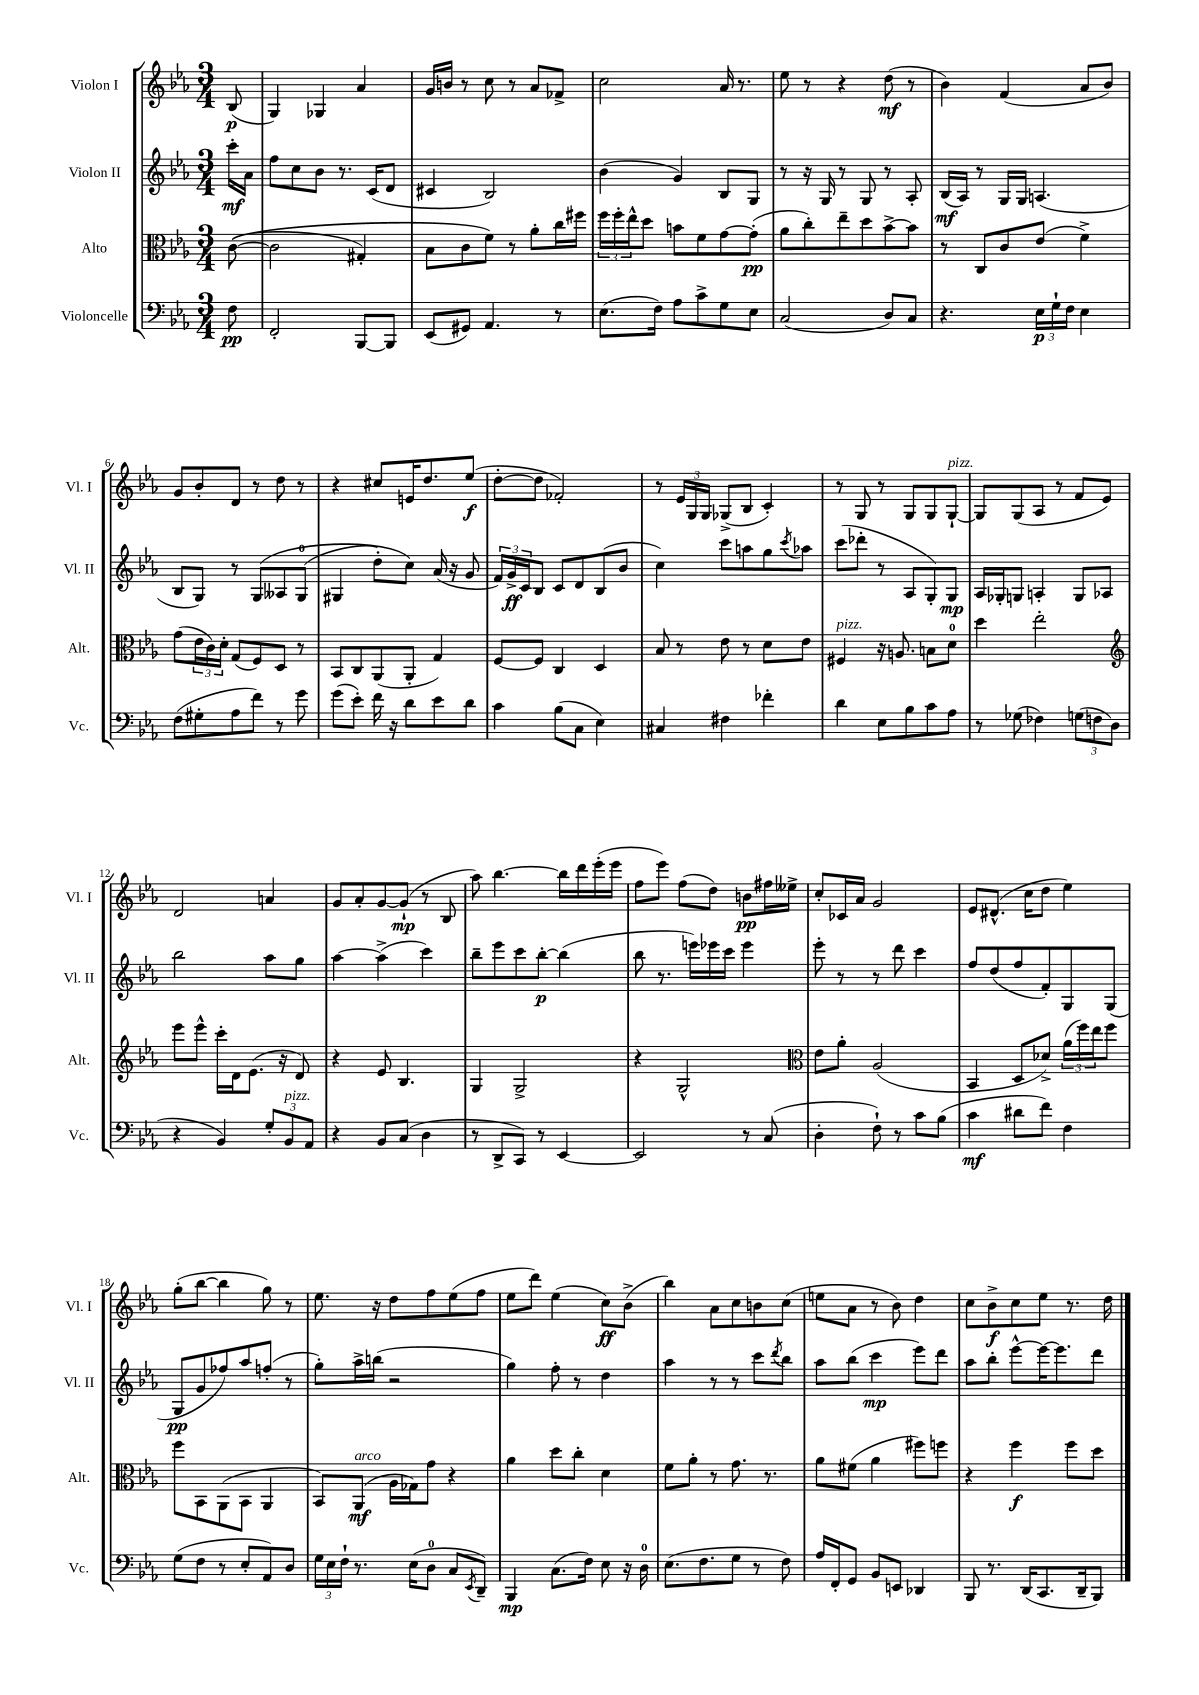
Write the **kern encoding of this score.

**kern	**kern	**kern	**kern
*staff4	*staff3	*staff2	*staff1
*clefF4	*clefC3	*clefG2	*clefG2
*k[b-e-a-]	*k[b-e-a-]	*k[b-e-a-]	*k[b-e-a-]
*M3/4	*M3/4	*M3/4	*M3/4
8F	&(([8c	16ccc'	(8B-
.	.	16a-	.
=	=	=	=
2FF'	2c]	8ff	4G)
.	.	8cc	.
.	.	8b-	4G-
.	.	8.r	.
[8BBB-	4G#')	.	4a-
.	.	(16c	.
8BBB-]	.	8d	.
=	=	=	=
(8EE-	8B-	4c#	16g
.	.	.	16b
8GG#)	8c	.	8r
4.AA-	8f&)	2B-)	8cc
.	8r	.	8r
.	8a-'	.	8a-
8r	16cc	.	8f-^
.	16ff#	.	.
=	=	=	=
(8.E-	24ff	(4b-	2cc
.	24ff'	.	.
.	24ee-^^	.	.
.	8dd	.	.
16F)	.	.	.
8A-	8b	4g)	.
8c^	8f	.	.
8G	[8g	8B-	16a-
.	.	.	8.r
8E-	(8g']	8G	.
=	=	=	=
(2C	8a-	8r	8ee-
.	8cc')	16r	8r
.	.	16G	.
.	8ee-~	8r	4r
.	8dd	8G	.
8D)	[8b-^	8r	(8dd
8C	8b-]	8A-'	8r
=	=	=	=
4.r	8r	(16B-	4b-)
.	.	16A-)	.
.	8C	8r	.
.	8c	16G	(4f
.	.	16G	.
24E-	(8e-	(4.A	.
24G`	.	.	.
24F	.	.	.
4E-	4f^)	.	8a-
.	.	.	8b-)
=	=	=	=
(8F	(8g	8B-	8g
8G#'	24e-	8G)	8b-'
.	24c)	.	.
.	24d'	.	.
8A-	(8G	8r	8d
8f)	8F)	&(8G	8r
8r	8D	8A--	8dd
8g	8r	(8G	8r
=	=	=	=
(8g	8BB-	4G#	4r
8e-')	8C	.	.
16f	(8AA-	8dd')	8cc#
16r	.	.	.
8d	8AA-'	8cc&)	16e
.	.	.	8.dd
8e-	4G)	(16a-	.
.	.	16r	.
8d	.	8g	(8ee-
=	=	=	=
4c	[8F	24f)	[8dd'
.	.	24g^	.
.	.	24c	.
.	8F]	8B-	8dd]
(8B-	4C	8c	2f-')
8C	.	8d	.
4E-)	4D	(8B-	.
.	.	8b-	.
=	=	=	=
4C#	8B-	4cc)	8r
.	8r	.	24e-
.	.	.	24G
.	.	.	24G
4F#	8e-	8ccc	(8G-^
.	8r	8aa	8B-
4f-'	8d	8gg	4c')
.	.	8qccc	.
.	8e-	8aa-	.
=	=	=	=
4d	4F#	(8ccc	8r
.	.	8ddd-'	8G
8E-	16r	8r	8r
.	8.A	.	.
8B-	.	8A-	8G
8c	8B	8G')	8G
8A-	8d	8G	[8G`
=	=	=	=
8r	4dd	16A-	8G]
.	.	16G-'	.
(8G-	.	8G	(8G
4F-)	2ee-'	4A'	8A-
.	.	.	8r
(12G	.	8G	8f
12F	.	.	.
.	.	8A-	8e-)
12D	.	.	.
=	=	=	=
*	*clefG2	*	*
4r	8eee-	2bb-	2d
.	8eee-^^	.	.
4BB-)	16ccc'	.	.
.	16d	.	.
.	(8.e-	.	.
12G'	.	8aa-	4a
.	16r	.	.
12BB-	.	.	.
.	8d)	8gg	.
12AA-	.	.	.
=	=	=	=
4r	4r	[4aa-	8g
.	.	.	8a-'
8BB-	8e-	(4aa-^]	[8g
(8C	4.B-	.	(8g`]
4D	.	4ccc)	8r
.	.	.	8B-
=	=	=	=
8r	4G	8bb-~	8aa-)
8DD^	.	8eee-	[4.bb-
8CC)	2G^	8ccc	.
8r	.	[8bb-'	.
[4EE-	.	(4bb-]	16bb-]
.	.	.	16ddd
.	.	.	(16eee-'
.	.	.	16eee-
=	=	=	=
2EE-]	4r	8bb-	8ff
.	.	8.r	8eee-)
.	2G^^	.	(8ff
.	.	16eee)	.
.	.	16eee-	8dd)
.	.	16ccc	.
8r	.	4eee-	8b
(8C	.	.	16ff#
.	.	.	16ee--^
=	=	=	=
*	*clefC3	*	*
4D'	8e-	8eee-'	8cc'
.	8a-'	8r	16c-
.	.	.	16a-
8F`)	(2A-	8r	2g
8r	.	8ddd	.
8c	.	4ccc	.
(8B-	.	.	.
=	=	=	=
4c	4BB-	8ff	8e-
.	.	(8dd	(8.d#^^
8d#	8D	8ff	.
.	.	.	16cc
8f)	8d-^)	8f')	8dd
4F	(24a-	8G	4ee-)
.	24ff)	.	.
.	24ee-	.	.
.	8ff	(8G	.
=	=	=	=
(8G	8ff	8G	(8gg'
8F	8BB-	8g	[8bb-
8r	(8AA-	8ff-)	4bb-]
8E-'	8BB-	8aa-	.
8AA-)	4AA-	(8ff'	8gg)
8D	.	8r	8r
=	=	=	=
24G	8BB-)	8gg')	8.ee-
24E-	.	.	.
24F`	.	.	.
8.r	(8AA-	16aa-^	.
.	.	(16bb	16r
.	16A-	2r	8dd
(16E-	16G-)	.	.
8D	8g	.	8ff
8C	4r	.	(8ee-
8qEE-	.	.	.
8DD~)	.	.	8ff
=	=	=	=
4BBB-	4a-	4gg)	8ee-
.	.	.	8ddd)
(8.C	8dd	8ff'	(4ee-
.	8cc'	8r	.
16F)	.	.	.
8E-	4d	4dd	8cc)
16r	.	.	(8b-^
16D	.	.	.
=	=	=	=
(8.E-	8f	4aa-	4bb-)
.	8a-'	.	.
8.F	.	.	.
.	8r	8r	8a-
8G	8.g	8r	8cc
8r	.	8ccc	8b
.	8.r	.	.
.	.	8qddd	.
8F)	.	8bb-	(8cc
=	=	=	=
16A-	8a-	8aa-	8ee
16FF'	.	.	.
8GG	(8f#	(8bb-	8a-
8BB-	4a-	4ccc	8r
8EE	.	.	8b-)
4DD-	8ff#)	8eee-)	4dd
.	8ff	8ddd	.
=	=	=	=
8BBB-	4r	8aa-	8cc
8.r	.	8bb-'	8b-^
.	4ff	[8eee-^^	8cc
(16DD	.	.	.
8.CC	.	16eee-_	8ee-
.	.	8.eee-]	.
.	8ff	.	8.r
16DD~	.	.	.
8BBB-)	8dd	8ddd	.
.	.	.	16dd
==	==	==	==
*-	*-	*-	*-
